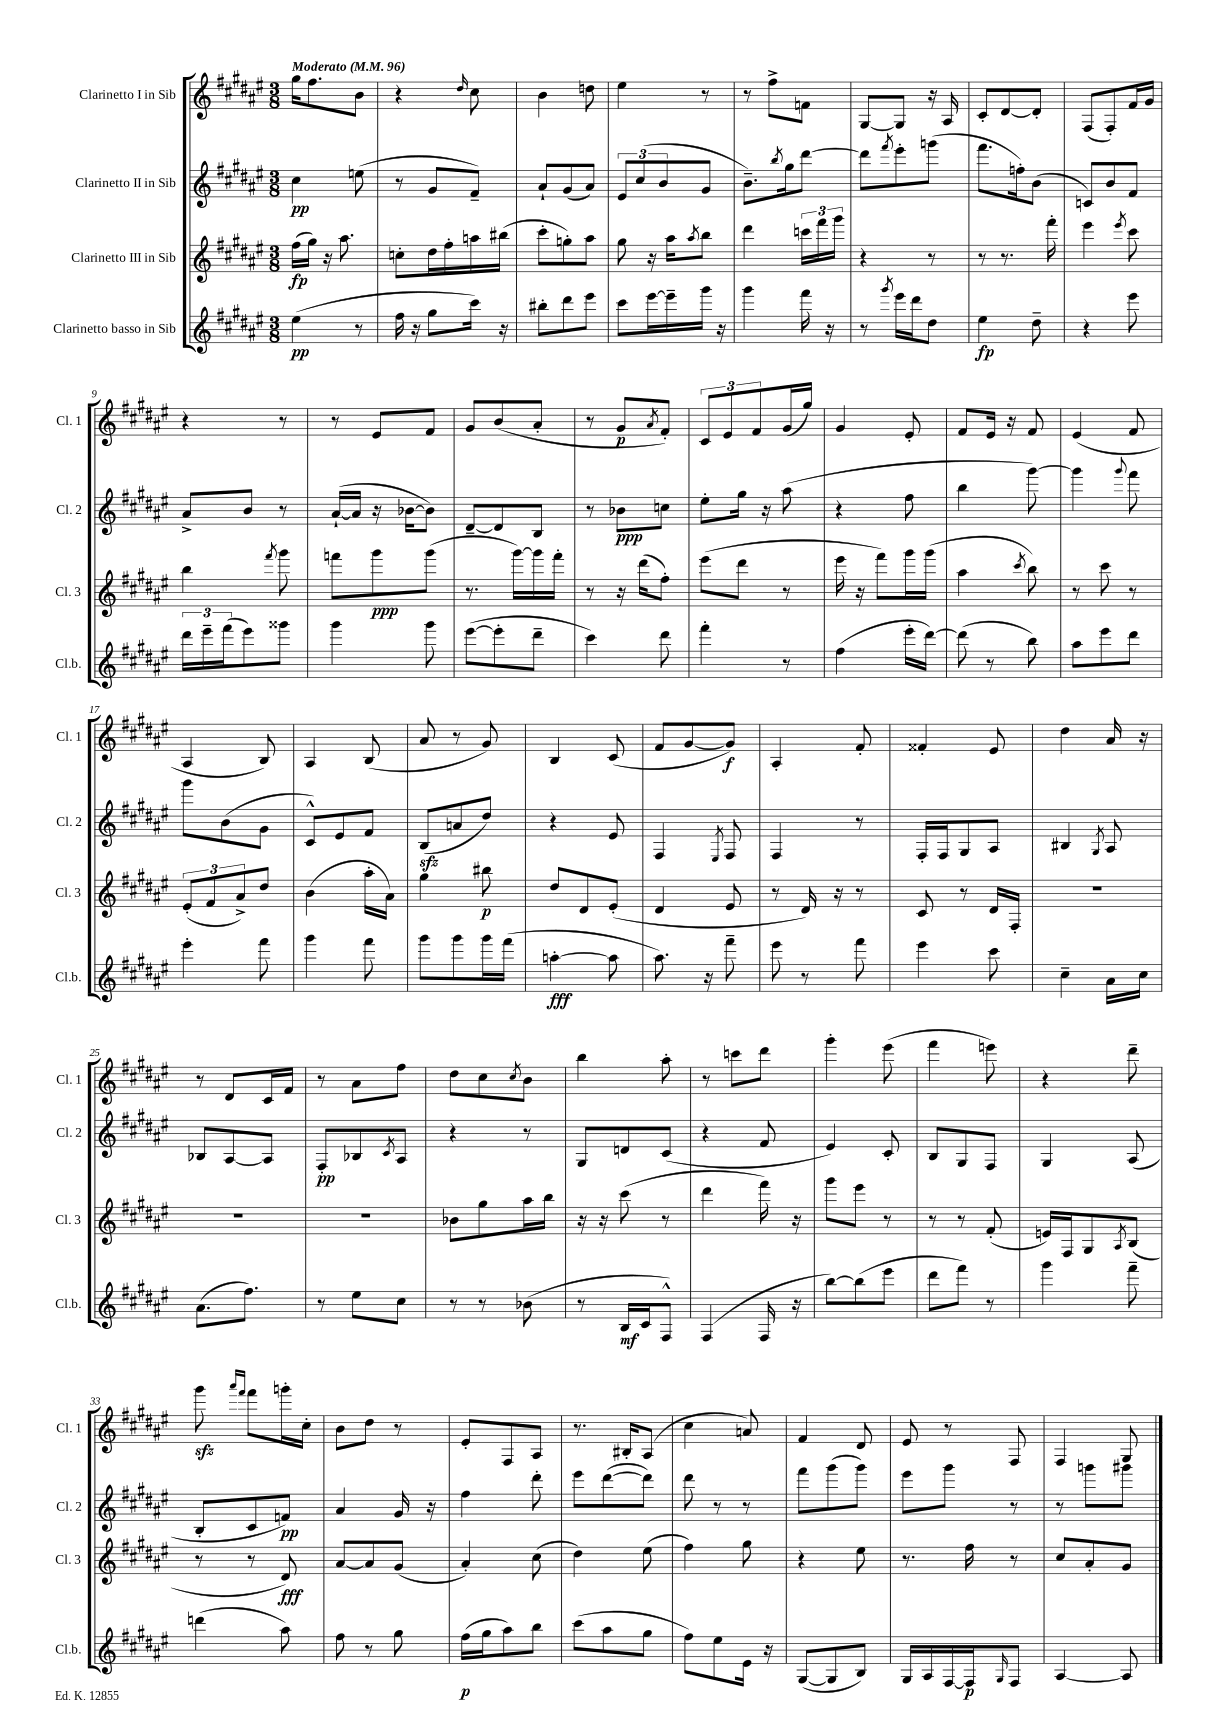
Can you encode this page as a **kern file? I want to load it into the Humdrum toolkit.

**kern	**kern	**kern	**kern
*staff4	*staff3	*staff2	*staff1
*clefG2	*clefG2	*clefG2	*clefG2
*k[f#c#g#d#a#e#]	*k[f#c#g#d#a#e#]	*k[f#c#g#d#a#e#]	*k[f#c#g#d#a#e#]
*M3/8	*M3/8	*M3/8	*M3/8
*MM96	*MM96	*MM96	*MM96
(4ee#	(16ff#	4cc#	16gg#
.	16gg#)	.	8.ff#
.	16r	.	.
.	8.aa#	.	.
8r	.	(8ee	8b
=	=	=	=
16ff#	8cc'	8r	4r
16r	.	.	.
8gg#	16dd#	8g#	.
.	16ff#'	.	.
.	.	.	16qqdd#
16ccc#)	16aa	8f#~)	8cc#
16r	(16bb#	.	.
=	=	=	=
8bb#'	8ccc#'	8a#`	4b
8ddd#	8gg')	(8g#	.
8eee#	8aa#	8a#)	8dd
=	=	=	=
8ccc#	8gg#	12e#	4ee#
.	.	(12cc#	.
[16eee#	16r	.	.
.	.	12b	.
16eee#~]	16aa#	.	.
.	8qaa#	.	.
16ggg#	8bb	8g#	8r
16r	.	.	.
=	=	=	=
4ggg#	4ddd#	8.b~)	8r
.	.	.	8ff#^
.	.	8qbb	.
.	.	16gg#	.
16fff#	24ccc	[8ddd#	8f
.	24fff#	.	.
16r	.	.	.
.	24ggg#	.	.
=	=	=	=
8r	4r	8ddd#]	[8G#
8qggg#	.	8qfff#	.
16eee#	.	8eee#'	8G#]
16ddd#	.	.	.
8dd#	8r	(8ggg	16r
.	.	.	16A#
=	=	=	=
4ee#	8r	8.fff#	8c#'
.	8.r	.	[8d#
.	.	16ff')	.
8dd#~	.	(8b	8d#']
.	16fff#'	.	.
=	=	=	=
4r	4eee#	8c)	(8F#
.	.	8b	8F#')
.	8qeee#	.	.
8eee#	8ccc#	8f#	16f#
.	.	.	16g#
=	=	=	=
24ddd#	4bb	8a#^	4r
24eee#~	.	.	.
(24fff#	.	.	.
8eee#)	.	8b	.
.	8qfff#	.	.
8ggg##	8ggg#	8r	8r
=	=	=	=
4ggg#	8fff	([16a#`	8r
.	.	16a#]	.
.	8ggg#	16r	8e#
.	.	[16b-	.
8ggg#	(8ggg#	8b-])	8f#
=	=	=	=
([8eee#	8.r	[8d#~	8g#
8eee#']	.	8d#]	(8b
.	[16ggg#)	.	.
8ddd#~	16ggg#]	8B	8a#'
.	16fff#'	.	.
=	=	=	=
4ccc#)	8r	8r	8r
.	16r	8b-	8g#
.	(16ddd#	.	.
.	.	.	8qa#
8ddd#	8ff#')	8cc	8f#')
=	=	=	=
4fff#'	(8eee#	8ee#'	12c#
.	.	.	12e#
.	8ddd#	16gg#	.
.	.	.	12f#
.	.	16r	.
8r	8r	(8aa#	(16g#
.	.	.	16gg#)
=	=	=	=
(4ff#	16eee#	4r	4g#
.	16r	.	.
.	8fff#)	.	.
16eee#'	16ggg#	8ff#	8e#'
[16ddd#)	(16ggg#	.	.
=	=	=	=
(8ddd#]	4aa#	4bb	8f#
8r	.	.	16e#
.	.	.	16r
.	8qccc#	.	.
8bb)	8bb)	[8ggg#)	8f#
=	=	=	=
8aa#	8r	4ggg#]	(4e#
8eee#	8ccc#	.	.
.	.	8qqggg#	.
8ddd#	8r	8fff#	8f#
=	=	=	=
4eee#'	(12e#'	8ggg#	4A#
.	12f#	.	.
.	.	(8b	.
.	12a#^)	.	.
8fff#	8dd#	8g#	8B)
=	=	=	=
4ggg#	(4b	8c#^^)	4A#
.	.	8e#	.
8fff#	16aa#'	8f#	(8B
.	16a#)	.	.
=	=	=	=
8ggg#	4gg#	(8B	8a#
8ggg#	.	8a	8r
16ggg#	8bb#	8dd#)	8g#)
(16fff#	.	.	.
=	=	=	=
[4aa'	8dd#	4r	4B
.	8d#	.	.
8aa]	(8e#'	8e#	(8c#
=	=	=	=
8.aa#)	4d#	4F#	8f#
.	.	.	[8g#
16r	.	.	.
.	.	8qE#	.
8fff#~	8e#	8F#	8g#])
=	=	=	=
8eee#	8r	4F#	4A#'
8r	16d#)	.	.
.	16r	.	.
8fff#	8r	8r	8f#'
=	=	=	=
4eee#	8c#	16F#'	4f##'
.	.	16F#	.
.	8r	8G#	.
8ccc#	16d#	8A#	8e#
.	16F#'	.	.
=	=	=	=
4cc#~	4.r	4B#	4dd#
.	.	8qG#	.
16a#	.	8A#	16a#
16cc#	.	.	16r
=	=	=	=
(8.a#	4.r	8B-	8r
.	.	[8A#	8d#
8.ff#)	.	.	.
.	.	8A#]	16c#
.	.	.	16f#
=	=	=	=
8r	4.r	8F#'	8r
8ee#	.	8B-	8a#
.	.	8qc#	.
8cc#	.	8A#	8ff#
=	=	=	=
8r	8b-	4r	8dd#
8r	8gg#	.	8cc#
.	.	.	8qcc#
(8b-	16aa#	8r	8b
.	16bb	.	.
=	=	=	=
8r	16r	8G#	4bb
.	16r	.	.
16B	(8ccc#	8d	.
16c#	.	.	.
8F#^^)	8r	(8c#	8aa#'
=	=	=	=
(4F#	4ddd#	4r	8r
.	.	.	8ccc
16F#	16fff#)	8f#	8ddd#
16r	16r	.	.
=	=	=	=
[8bb)	8ggg#	4e#)	4ggg#'
(8bb]	8eee#	.	.
8eee#	8r	8c#'	(8eee#
=	=	=	=
8ddd#	8r	8B	4fff#
8fff#)	8r	8G#	.
8r	(8f#'	8F#	8eee)
=	=	=	=
4ggg#	16e)	4G#	4r
.	16F#	.	.
.	8G#	.	.
.	8qA#	.	.
8fff#~	(8B	(8A#	8ddd#~
=	=	=	=
(4ddd	8r	8B'	8ggg#
.	.	.	16qqaaa#
.	.	.	16qqfff#
.	8r	8c#	8fff#
8aa#)	8d#)	8f)	16ggg'
.	.	.	16cc#'
=	=	=	=
8ff#	[8a#	4a#	8b
8r	8a#]	.	8dd#
8gg#	(8g#	16g#	8r
.	.	16r	.
=	=	=	=
(16ff#	4a#')	4ff#	8e#'
16gg#	.	.	.
8aa#)	.	.	8F#
8bb	(8cc#	8ddd#'	8A#
=	=	=	=
(8ccc#	4dd#)	8eee#	8.r
8aa#	.	([8ddd#	.
.	.	.	16B#'
8gg#	(8ee#	8ddd#])	(8A#
=	=	=	=
8ff#)	4ff#)	8ddd#	4cc#
8ee#	.	8r	.
16e#	8gg#	8r	8a)
16r	.	.	.
=	=	=	=
([8G#	4r	8fff#	4f#
8G#]	.	(8ggg#	.
8B)	8ee#	8ggg#)	8d#
=	=	=	=
16G#	8.r	8eee#	8e#
16A#	.	.	.
[16F#	.	8ggg#	8r
16F#]	16ff#	.	.
16qqG#	.	.	.
8F#	8r	8r	8F#
=	=	=	=
[4A#	8cc#	8r	4F#
.	8a#'	8ggg	.
8A#]	8g#	8ggg#	8G#
==	==	==	==
*-	*-	*-	*-
